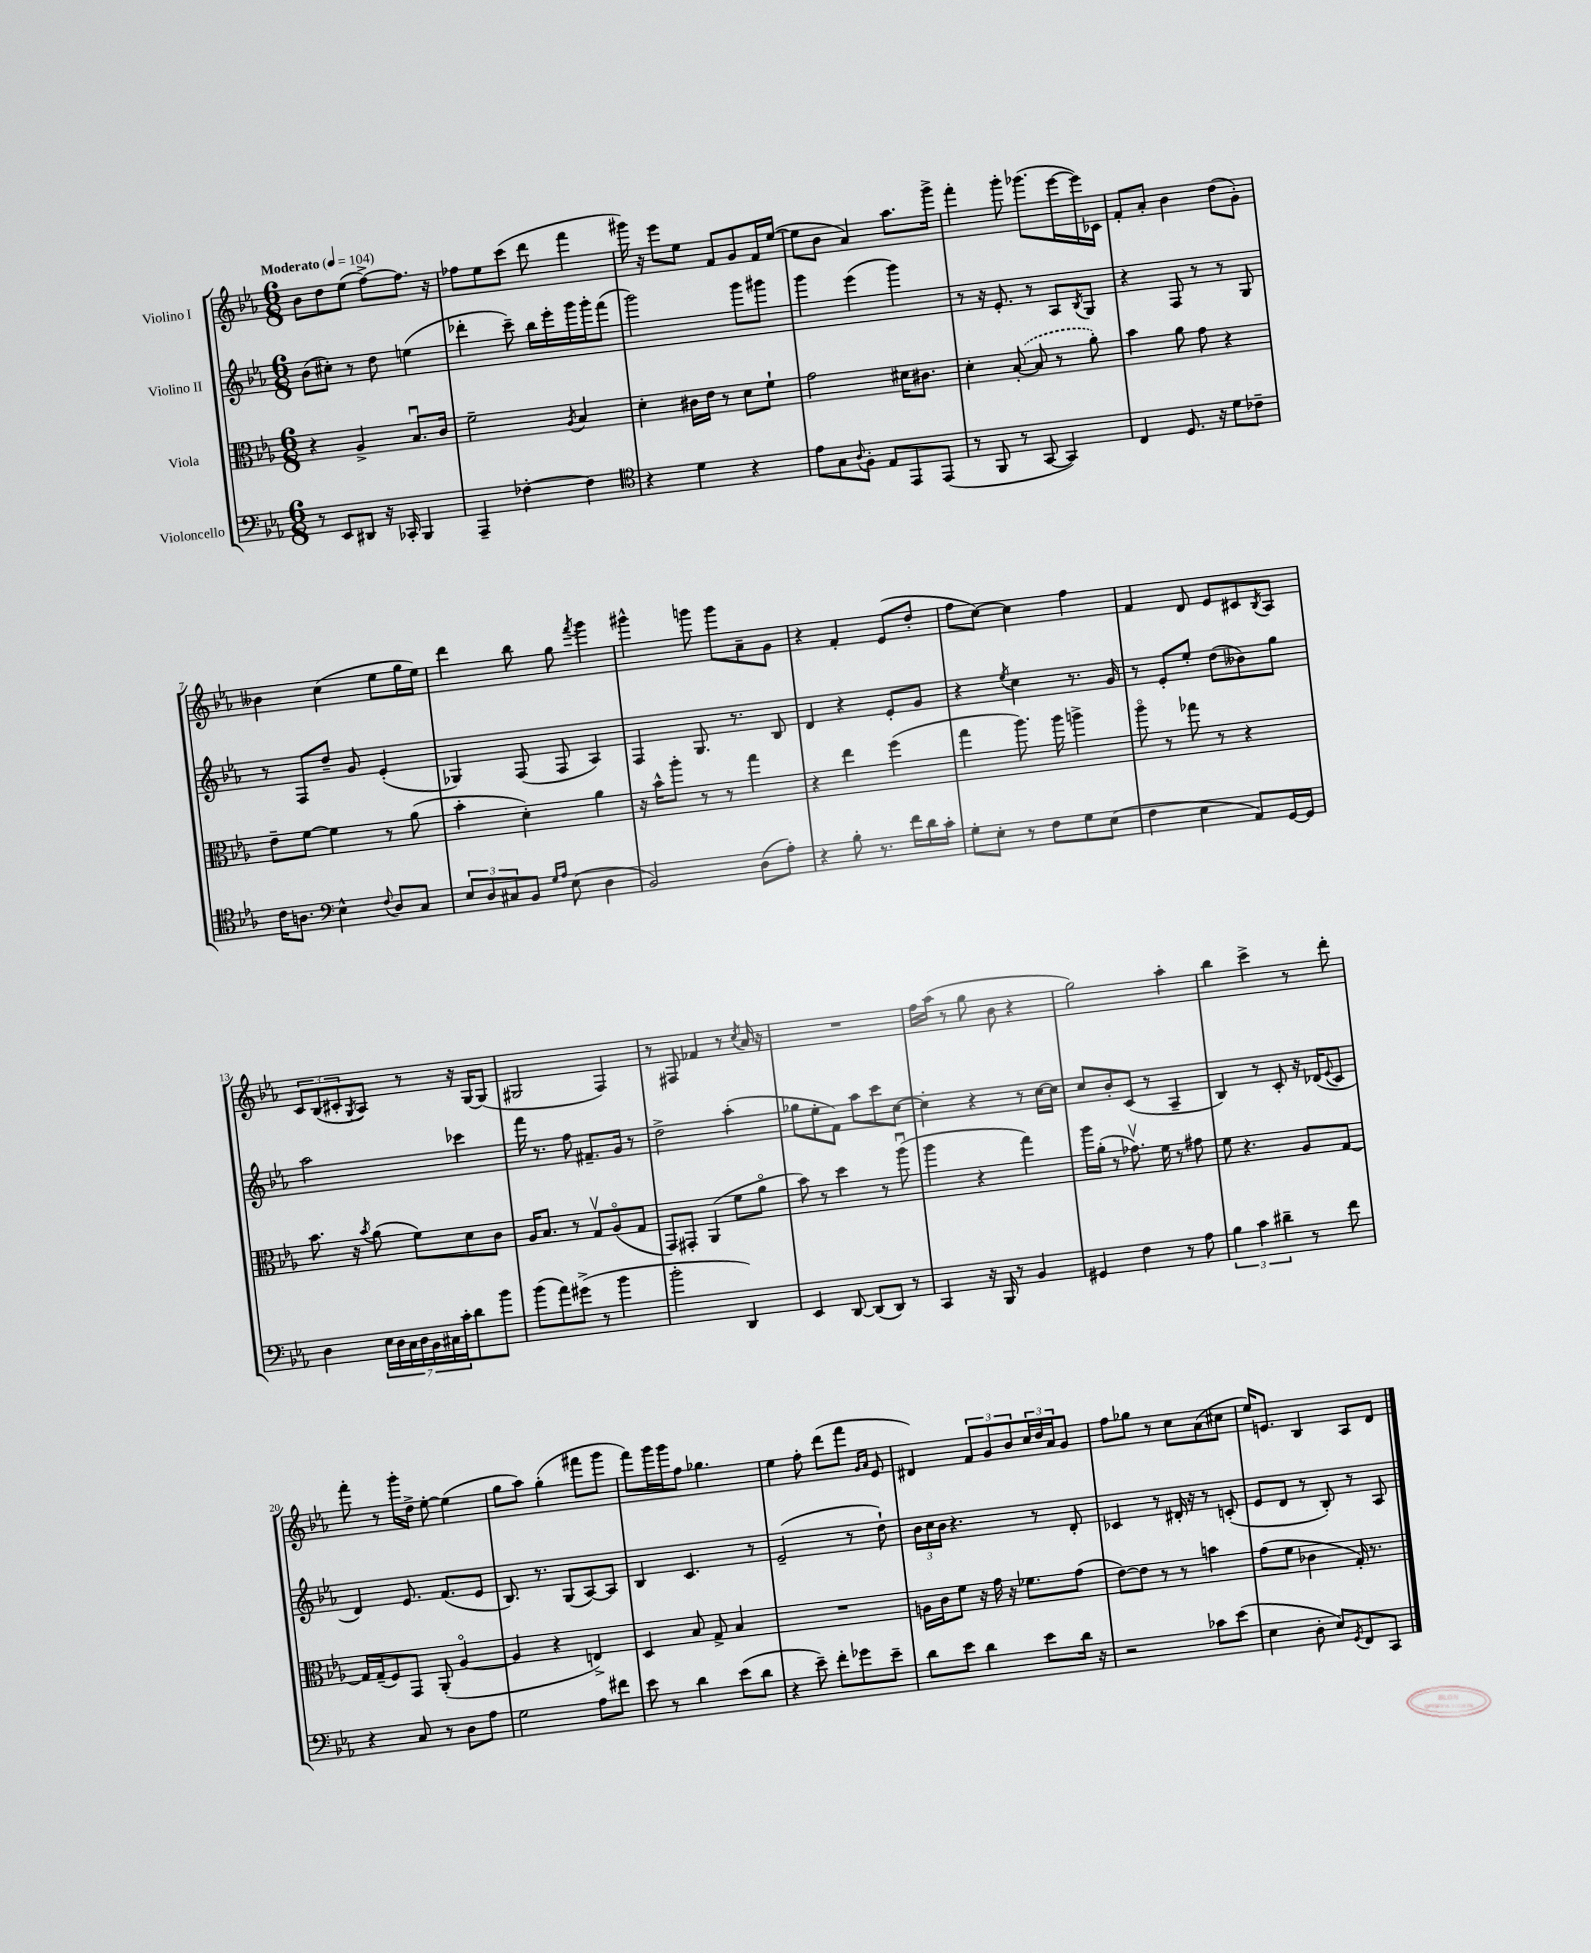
<<
\new StaffGroup <<
\new Staff = "s0" \with { instrumentName = "Violino I" } {
    \clef treble \key ees \major \numericTimeSignature \time 6/8 \tempo "Moderato" 4 = 104
    bes'8 d''8 ees''8( f''8~->) f''8. r16 |
    fes''8 ees''8 c'''8( d'''8 f'''4 |
    gis'''16) r16 ees'''8 ees''8 f'8 g'8 f'16 ees''16~( |
    ees''8 bes'8 aes'4) aes''8. g'''16-> |
    f'''4-. g'''8-. ges'''8.( ees'''16~ ees'''16) ces'16 |
    f'8-. aes'8-. bes'4 d''8( g'8-.) |
    beses'4 c''4( ees''8 g''16 ees''16) |
    d'''4 bes''8 g''8 \acciaccatura { f'''8 } g'''4 |
    gis'''4-^ g'''8 g'''8 aes'8-- g'8 |
    r4 f'4-. ees'8( d''8-. |
    f''8 c''8~) c''4 f''4 |
    f'4 d'8 ees'8 cis'8 \acciaccatura { bes8 } aes8 |
    \tuplet 3/2 { c'8 bes8( cis'8-. } \acciaccatura { g8 } aes8) r8 r16 g16~ g8( |
    gis2 f4) |
    r8 fis8 fes'4 r8 \acciaccatura { c''8 } aes'16 r16 |
    R2. |
    f''16 aes''16( r8 g''8 bes'8 r4 |
    g''2) aes''4-. |
    bes''4 c'''4-> r8 d'''8-. |
    f'''8-. r8 g'''16-. d''16-> ees''8~-. ees''4( |
    g''8 aes''8) g''4-.( fis'''8 g'''8 |
    f'''8) g'''16 g'''16 f''8 ges''4. |
    ees''4 f''8-. d'''8( f'''8 \grace { g'16 aes'16 } ees'8 |
    dis'4) \tuplet 3/2 { f'8 g'8 bes'8 } \tuplet 3/2 { c''16 d''16 aes'16 } g'8 |
    f''8 ges''8 r8 c''8 aes'8( cis''8 |
    ees''16) e'8. bes4 aes8 d'8 \bar "|." |
}
\new Staff = "s1" \with { instrumentName = "Violino II" } {
    \clef treble \key ees \major \numericTimeSignature \time 6/8
    bes'8( cis''8-.) r8 d''8 e''4( |
    des'''4-. c'''8--) bes''16 ees'''16-. g'''16 g'''16-. f'''8( |
    g'''2) g'''8 gis'''8 |
    g'''4 ees'''4( g'''4) |
    r8 r16 ees'8.-. r8 aes8 \acciaccatura { bes8 } g8 |
    r4 f8 r8 r8 g8 |
    r8 f8 d''8-- g'8 ees'4-.( |
    ges4) f8( f8 aes4) |
    f4 g8. r8. bes8 |
    d'4 r4 ees'8-. g'8 |
    r4 \acciaccatura { ees''8 } c''4 r8. g'16 |
    r8 ees'8-. ees''8-. d''8( beses'8) g''8 |
    aes''2 ces'''4 |
    f'''16 r8. f''8 fis'8.-- g'16 r8 |
    d''2-> aes''4-.( |
    ges''8 ees''8-. f'8) aes''8 c'''8 c''8~ |
    c''4-. r4 r8 c''16~ c''16 |
    c''8 bes'8-. c'8( r8 aes4-- |
    bes4) r8 c'8-. r16 des'16( \appoggiatura { ees'8 } c'8 |
    d'4) ees'8. f'8.( ees'8 |
    bes8.) r8. g8( aes8~) aes8 |
    bes4 c'4. r8 |
    ees'2--( r8 d''8-!) |
    \tuplet 3/2 { bes'16 c''16 bes'16 } r4. r8 d'8-. |
    ces'4 r8 dis'16-. r16 r8 c'8-.( |
    ees'8 d'8 r8 bes8-.) r8 aes8 \bar "|." |
}
\new Staff = "s2" \with { instrumentName = "Viola" } {
    \clef alto \key ees \major \numericTimeSignature \time 6/8
    r4 aes4-> bes8.\downbow c'16 |
    f'2-- \acciaccatura { aes8 } bes4 |
    d'4-. cis'16 ees'16 r8 d'8 f'8-! |
    g'2 dis'16 cis'8. |
    d'4-. \once \slurDashed bes8~-.( bes8 r8 aes'8-.) |
    bes'4 aes'8 g'8 r4 |
    ees'8-- f'8~ f'4 r8 aes'8( |
    bes'4-. d'4-.) aes'4 |
    r16 bes'16-^ aes''8-. r8 r8 g''4 |
    r4 ees''4 f''4( |
    g''4 aes''8.) aes''16 a''4-> |
    aes''8\flageolet r8 ges''8 r8 r4 |
    bes'8. r16 \acciaccatura { bes'8 } aes'8( f'8) d'8 c'8 |
    aes16 bes8. r8 g8\upbow aes8\flageolet( g8 |
    g,8) gis,8-. aes,4( f'8 aes'8\flageolet |
    bes'8) r8 d''4 r8 aes''8\downbow( |
    aes''4 r4 g''4) |
    aes''16 aes'16-.( r8 ges'8.\upbow) f'16 r8 gis'8 |
    f'8 r4. aes8 g8~ |
    g16 g16--( f8) g,8 aes,8-.( aes4~\flageolet |
    aes4 r4 e4->) |
    d4 bes8 g8-> bes4 |
    R2. |
    a16 c'16 f'8 r16 g'16 r16 fes'8. g'8( |
    ees'8~) ees'8 r8 r8 b'4 |
    g'8( f'8 ces'4 g16-.) r8. \bar "|." |
}
\new Staff = "s3" \with { instrumentName = "Violoncello" } {
    \clef bass \key ees \major \numericTimeSignature \time 6/8
    r8 ees,8 dis,8 r16 ces,16-. bes,,4 |
    aes,,4-- fes4~-. fes4 |
    \clef tenor r4 d'4 r4 |
    ees'8 g8 \appoggiatura { aes8 } f8-. ees8 ees,8 ees,8( |
    r8 f,8 r8 g,8~ g,4) |
    c4 d8. r16 d'8 ces'8-- |
    c'16 a8. \clef bass ees4-^ \appoggiatura { f8 } d8 c8 |
    \tuplet 3/2 { ees8 d8 cis8 } bes,8 \grace { g16 aes16 } ees8( d4 |
    bes,2) d8( aes8-.) |
    r4 bes8-. r8. f'16 d'16 c'16-. |
    g8-. ees8-. r8 f8 g8 ees8( |
    f4 ees4 aes,8) g,16~ g,16 |
    d4 \tuplet 7/4 { ees16 d16 c16 d16 bes,16 cis16 c'16-. } d'8 bes'8 |
    bes'8( aes'8) gis'8->( r8 bes'4 |
    bes'2-. d,4) |
    ees,4 d,8~ d,8( d,8) r8 |
    c,4 r16 bes,,16 r8 bes,4 |
    gis,4 f4 r8 aes8 |
    \tuplet 3/2 { bes4 c'4 dis'4-- } r8 f'8 |
    r4 c8 r8 d8 aes8 |
    g2 aes8 fis'8 |
    ees'8 r8 d'4 ees'8( d'8 |
    r4 ees'8--) f'8-. ges'8 ees'8-- |
    d'8 ees'8 d'4 ees'8 d'16 r16 |
    r2 ces'8 ees'8( |
    ees4 d8-. ees8) \acciaccatura { g,8 } f,8 c,8 \bar "|." |
}
>>
>>
